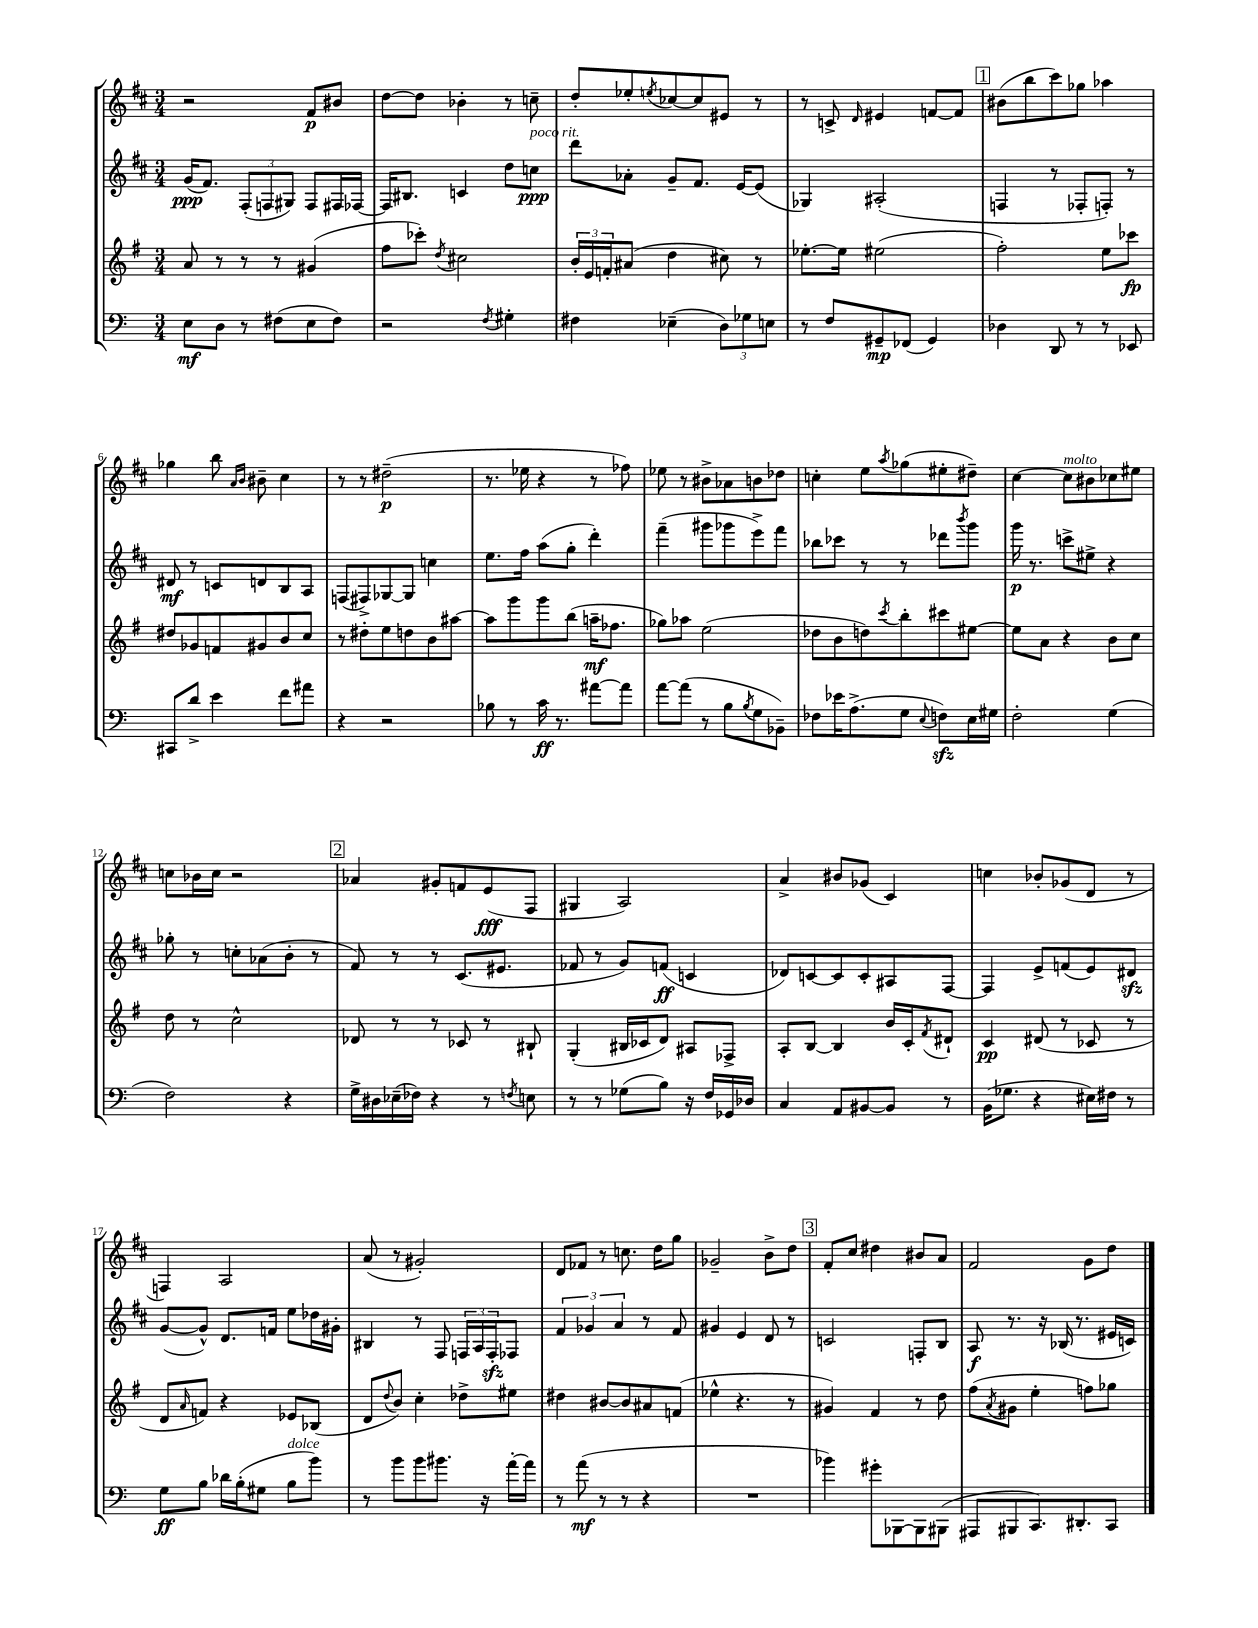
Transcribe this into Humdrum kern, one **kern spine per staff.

**kern	**kern	**kern	**kern
*staff4	*staff3	*staff2	*staff1
*clefF4	*clefG2	*clefG2	*clefG2
*k[]	*k[f#]	*k[f#c#]	*k[f#c#]
*M3/4	*M3/4	*M3/4	*M3/4
8E	8a	(16g	2r
.	.	8.f#)	.
8D	8r	.	.
8r	8r	(12F#'	.
.	.	12F	.
(8F#	8r	.	.
.	.	12G#)	.
8E	(4g#	8F	8f#
8F#)	.	16F#	8b#
.	.	[16F-	.
=	=	=	=
2r	8ff#	16F-]	[8dd
.	.	8.B#	.
.	8ccc-')	.	8dd]
.	8qdd	.	.
.	2cc#	4c	4b-'
8qF	.	.	.
4G#'	.	8dd	8r
.	.	8cc	8cc~
=	=	=	=
4F#	24b'	8ddd	8dd'
.	24e	.	.
.	24f'	.	.
.	(8a#	8a-'	8ee-'
.	.	.	8qee
(4E-~	4dd	8g~	[8cc-
.	.	8.f#	8cc-]
12D)	8cc#)	.	8e#
.	.	[16e	.
12G-	.	.	.
.	8r	(8e]	8r
12E	.	.	.
=	=	=	=
8r	[8.ee-'	4G-)	8r
8F	.	.	8c^
.	16ee-]	.	.
.	.	.	16qqd
8GG#~	(2ee#	(2A#'	4e#
(8FF-	.	.	.
4GG#)	.	.	[8f
.	.	.	8f]
=	=	=	=
4D-	2ff#')	4F	(8b#
.	.	.	8bb
8DD	.	8r	8ccc#)
8r	.	8F-'	8gg-
8r	8ee	8F')	4aa-
8EE-	8ccc-	8r	.
=	=	=	=
8CC#	8dd#	8d#	4gg-
8d^	8g-	8r	.
4e	8f	8c	8bb
.	.	.	16qqa
.	.	.	16qqb
.	8g#	8d	8b#~
8f	8b	8B	4cc#
8a#	8cc	8A	.
=	=	=	=
4r	8r	(8F	8r
.	8dd#'	8F#^)	8r
2r	8ee	[8G-	(2dd#~
.	8dd	8G-]	.
.	8b	4cc	.
.	[8aa#	.	.
=	=	=	=
8B-	8aa#]	8.ee	8.r
8r	8ggg	.	.
.	.	16ff#	16ee-
16c	8ggg	(8aa	4r
8.r	.	.	.
.	(8bb	8gg'	.
[8a#	16aa~	4ddd')	8r
.	8.ff-	.	.
8a#]	.	.	8ff-)
=	=	=	=
[8a	8gg-)	(4fff#~	8ee-
(8a]	8aa-	.	8r
8r	(2ee	8ggg#	8b#^
8B	.	8ggg-	8a-
8qB	.	.	.
8G	.	8eee^)	8b
8BB-~)	.	8fff#	8dd-
=	=	=	=
8F-	8dd-	8bb-	4cc'
16e-	8b	8ccc-	.
(8.A^	.	.	.
.	8dd)	8r	8ee
.	8qccc	.	8qaa
8G	8bb'	8r	(8gg-
8qqE	.	.	.
8F)	8ccc#	8ddd-	8ee#'
.	.	8qbbb	.
16E	[8ee#	8ggg	8dd#~)
16G#	.	.	.
=	=	=	=
2F'	8ee#]	16ggg	[4cc#
.	.	8.r	.
.	8a	.	.
.	4r	8ccc^	8cc#]
.	.	8ee#^	8b#
(4G	8b	4r	8cc-
.	8cc	.	8ee#
=	=	=	=
2F)	8dd	8gg-'	8cc
.	8r	8r	16b-
.	.	.	16cc
.	2cc^^	8cc'	2r
.	.	(8a-	.
4r	.	8b'	.
.	.	8r	.
=	=	=	=
16G^	8d-	8f#)	4a-
16D#	.	.	.
(16E-~	8r	8r	.
16F-)	.	.	.
4r	8r	8r	8g#'
.	8c-	(8.c#	8f
8r	8r	.	(8e
.	.	8.e#	.
8qF	.	.	.
8E	8B#`	.	8F#
=	=	=	=
8r	(4G'	8f-	4G#
8r	.	8r	.
(8G-	16B#	8g)	2A)
.	16c-	.	.
8B)	8d)	(8f	.
16r	8A#	4c	.
16F	.	.	.
16GG-	8F-^	.	.
16D-	.	.	.
=	=	=	=
4C	8A'	8d-)	4a^
.	[8B	[8c	.
8AA	4B]	8c]	8b#
[8BB#	.	8c'	(8g-
8BB#]	16b	8A#	4c#)
.	16c'	.	.
.	8qf#	.	.
8r	8d#`	[8F#	.
=	=	=	=
(16BB	4c	4F#]	4cc
8.G-	.	.	.
4r	(8d#	8e^	8b-'
.	8r	(8f	(8g-
16E#)	8c-	8e)	8d
16F#	.	.	.
8r	8r	8d#	8r
=	=	=	=
8G	8d	([8g	4F)
.	16qqa	.	.
8B	8f)	8g^^])	.
16d-	4r	8.d	2A
(16B'	.	.	.
8G#	.	.	.
.	.	16f	.
8B	8e-	8ee	.
8b)	(8B-	16dd-	.
.	.	16g#'	.
=	=	=	=
8r	8d	4B#	(8a
.	8qqdd	.	.
8b	8b)	.	8r
8b	4cc'	8r	2g#')
8.b#	.	8F#	.
.	8dd-^	24F	.
.	.	24A	.
16r	.	.	.
.	.	24F'	.
[16a'	8ee#	8F-	.
16a]	.	.	.
=	=	=	=
8r	4dd#	6f#	8d
(8a	.	.	8f-
.	.	6g-	.
8r	[8b#	.	8r
.	.	6a	.
8r	8b#]	.	8.cc
4r	8a#	8r	.
.	.	.	16dd
.	(8f	8f#	8gg
=	=	=	=
2.r	4ee-^^	4g#	2g-~
.	4.r	4e	.
.	.	8d	8b^
.	8r	8r	8dd
=	=	=	=
4b-)	4g#)	2c	8f#'
.	.	.	8cc#
8g#'	4f#	.	4dd#
[8BBB-	.	.	.
8BBB-]	8r	8F'	8b#
(8BBB#	8dd	8B	8a
=	=	=	=
8AAA#	(8ff#	8A	2f#
.	8qa	.	.
8BBB#	8g#	8.r	.
8.CC)	4ee'	.	.
.	.	16r	.
.	.	(16B-	.
8.DD#'	.	8.r	.
.	8ff)	.	8g
8CC	8gg-	16e#	8dd
.	.	16c)	.
==	==	==	==
*-	*-	*-	*-
